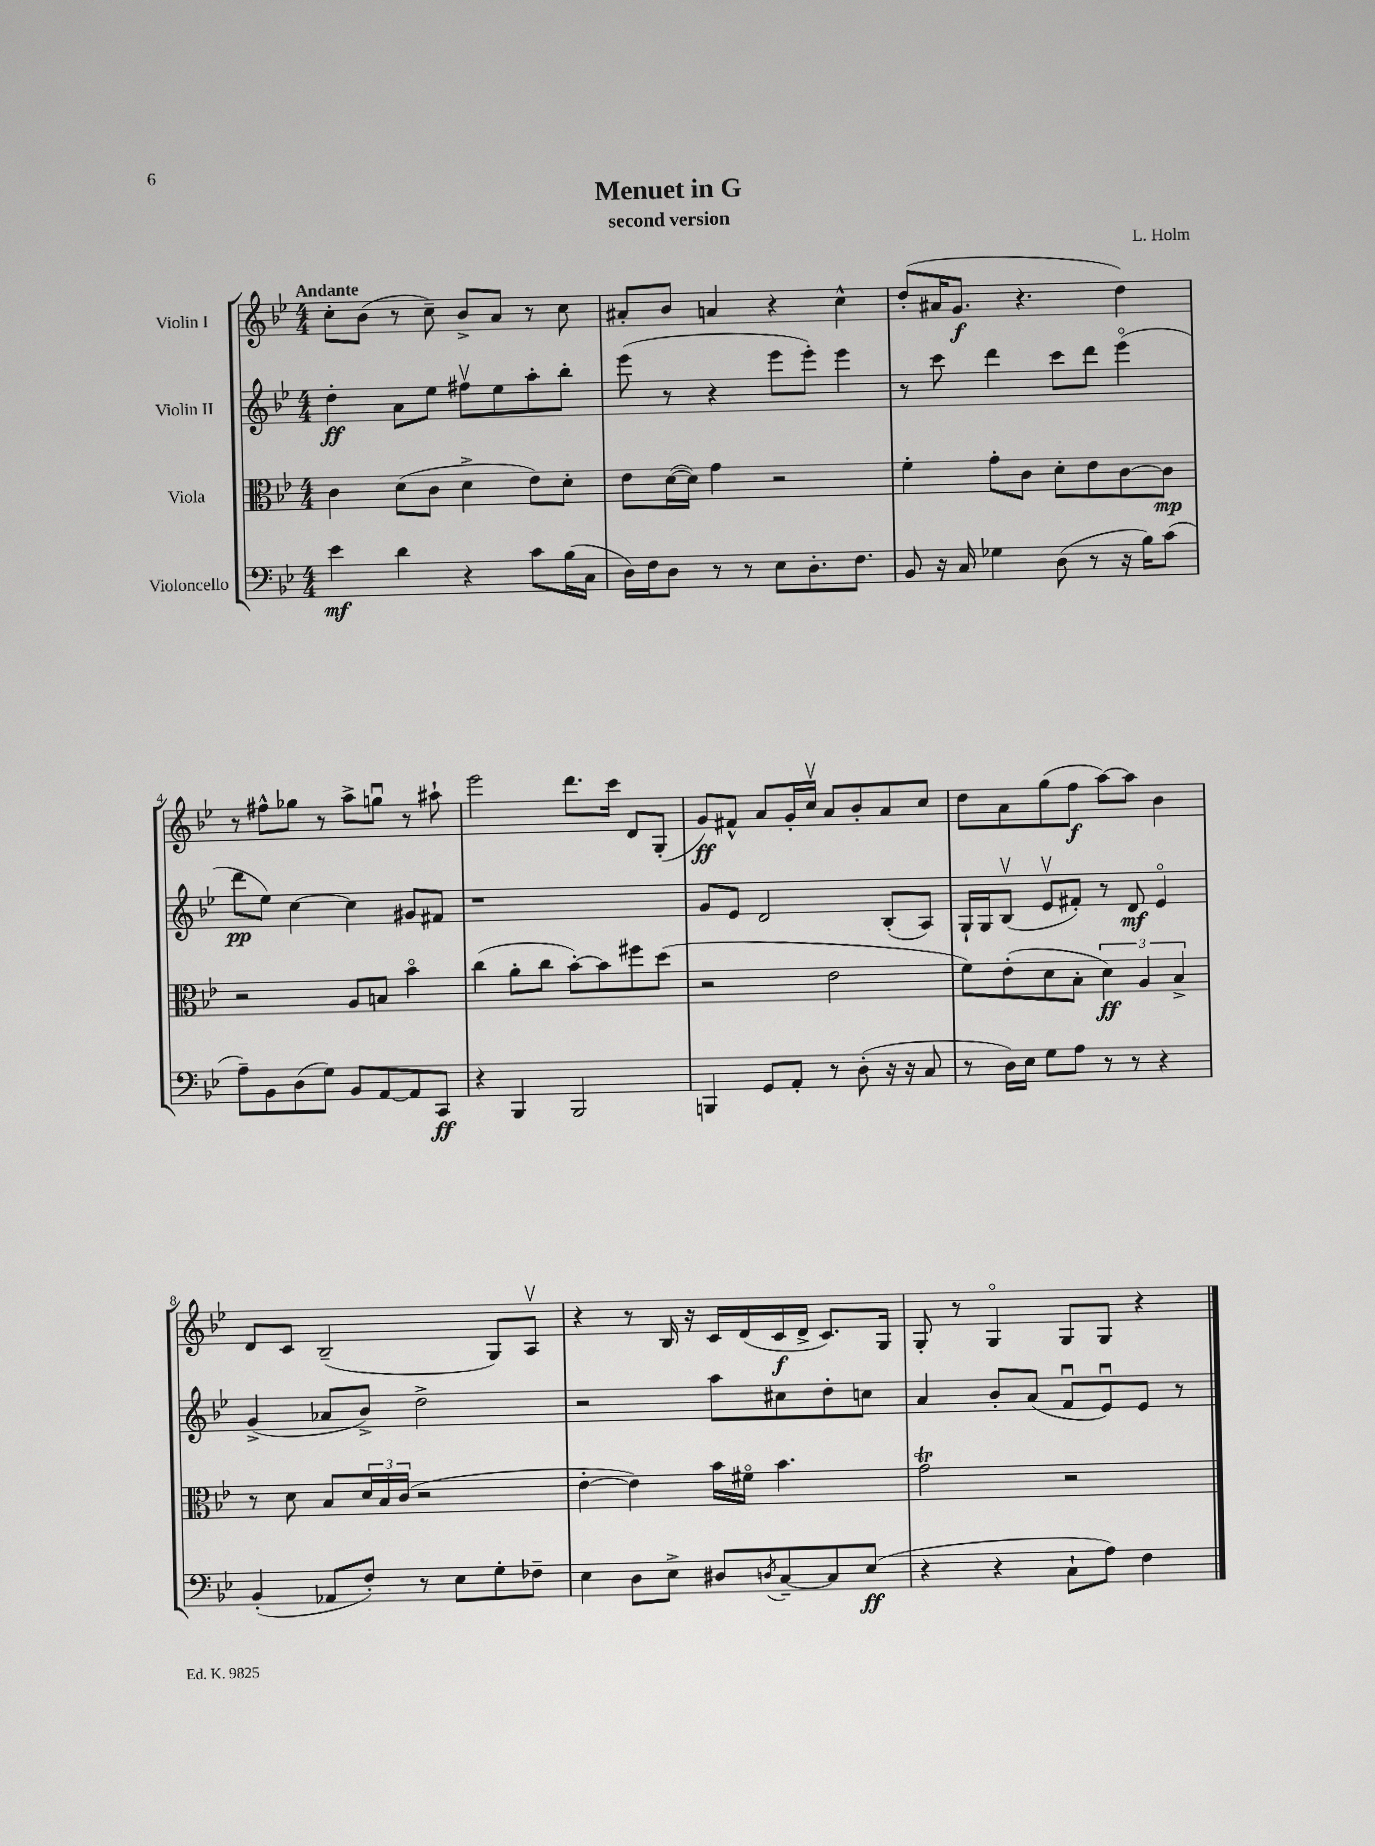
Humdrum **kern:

**kern	**kern	**kern	**kern
*staff4	*staff3	*staff2	*staff1
*clefF4	*clefC3	*clefG2	*clefG2
*k[b-e-]	*k[b-e-]	*k[b-e-]	*k[b-e-]
*M4/4	*M4/4	*M4/4	*M4/4
4e-	4c	4dd'	8cc'
.	.	.	(8b-
4d	(8d	8a	8r
.	8c	8ee-	8cc~)
4r	4d^	8ff#v	8b-^
.	.	8ee-	8a
8c	8e-)	8aa'	8r
(16B-	8d'	8bb-'	8cc
16C	.	.	.
=	=	=	=
16D)	8e-	(8eee-	8a#'
16F	.	.	.
8D	([16d	8r	8b-
.	16d])	.	.
8r	4g	4r	4a
8r	.	.	.
8E-	2r	8eee-	4r
8.D'	.	8eee-')	.
.	.	4eee-	4cc^^
8.F	.	.	.
=	=	=	=
8BB-	4f'	8r	(8dd'
16r	.	8ccc	16a#
16C	.	.	8.g
4G-	8g'	4ddd	.
.	8c	.	4.r
(8D	8d'	8ccc	.
8r	8e-	8ddd	.
16r	[8c	(4eee-o	4dd)
16B-)	.	.	.
(8c	8c]	.	.
=	=	=	=
8A~)	2r	8ddd	8r
8BB-	.	8ee-)	8ff#^^
(8D	.	[4cc	8gg-
8G)	.	.	8r
8BB-	8A	4cc]	8aa^
[8AA	8B	.	8ggu
8AA]	4b-o	8g#	8r
8CC	.	8f#	8aa#`
=	=	=	=
4r	(4cc	1r	2eee-
4BBB-	8a'	.	.
.	8cc	.	.
2BBB-	[8b-')	.	8.ddd
.	8b-]	.	.
.	.	.	16ccc
.	8ff#	.	8d
.	(8dd	.	(8G'
=	=	=	=
4BBB	2r	8g	8g)
.	.	8e-	8f#^^
8GG	.	2d	8a
8AA'	.	.	16g'
.	.	.	16ccv
8r	2e-	.	8a
(8D'	.	.	8b-'
16r	.	(8B-'	8a
16r	.	.	.
8C	.	8A)	8cc
=	=	=	=
8r	8f)	16G`	8dd
.	.	16G	.
16D)	(8e-'	(8B-v	8a
16E-	.	.	.
8G	8d	8e-v	(8gg
8A	8B-'	8f#')	8ff
8r	6d)	8r	[8aa)
8r	.	8d	8aa]
.	6A	.	.
4r	.	4e-o	4b-
.	6B-^	.	.
=	=	=	=
(4BB-'	8r	(4g^	8d
.	8d	.	8c
8AA-	8B-	8a-	(2B-~
8F')	24d	8b-^)	.
.	24B-	.	.
.	(24c	.	.
8r	2r	2dd^	.
8E-	.	.	.
8G'	.	.	8G)
8F-~	.	.	8Av
=	=	=	=
4E-	[4e-'	2r	4r
8D	4e-])	.	8r
8E-^	.	.	16B-
.	.	.	16r
8D#	16b-	8aa	16c
.	16f#o	.	(16d
8qD	.	.	.
[8C~	4.b-	8cc#	16c
.	.	.	16d^
8C]	.	8dd'	8.c)
(8E-	.	8cc	.
.	.	.	16G
=	=	=	=
4r	2g	4a	8G'
.	.	.	8r
4r	.	8b-'	4Go
.	.	(8a	.
8C`	2r	8fu	8G
8A)	.	8e-u)	8G
4F	.	8e-	4r
.	.	8r	.
==	==	==	==
*-	*-	*-	*-
